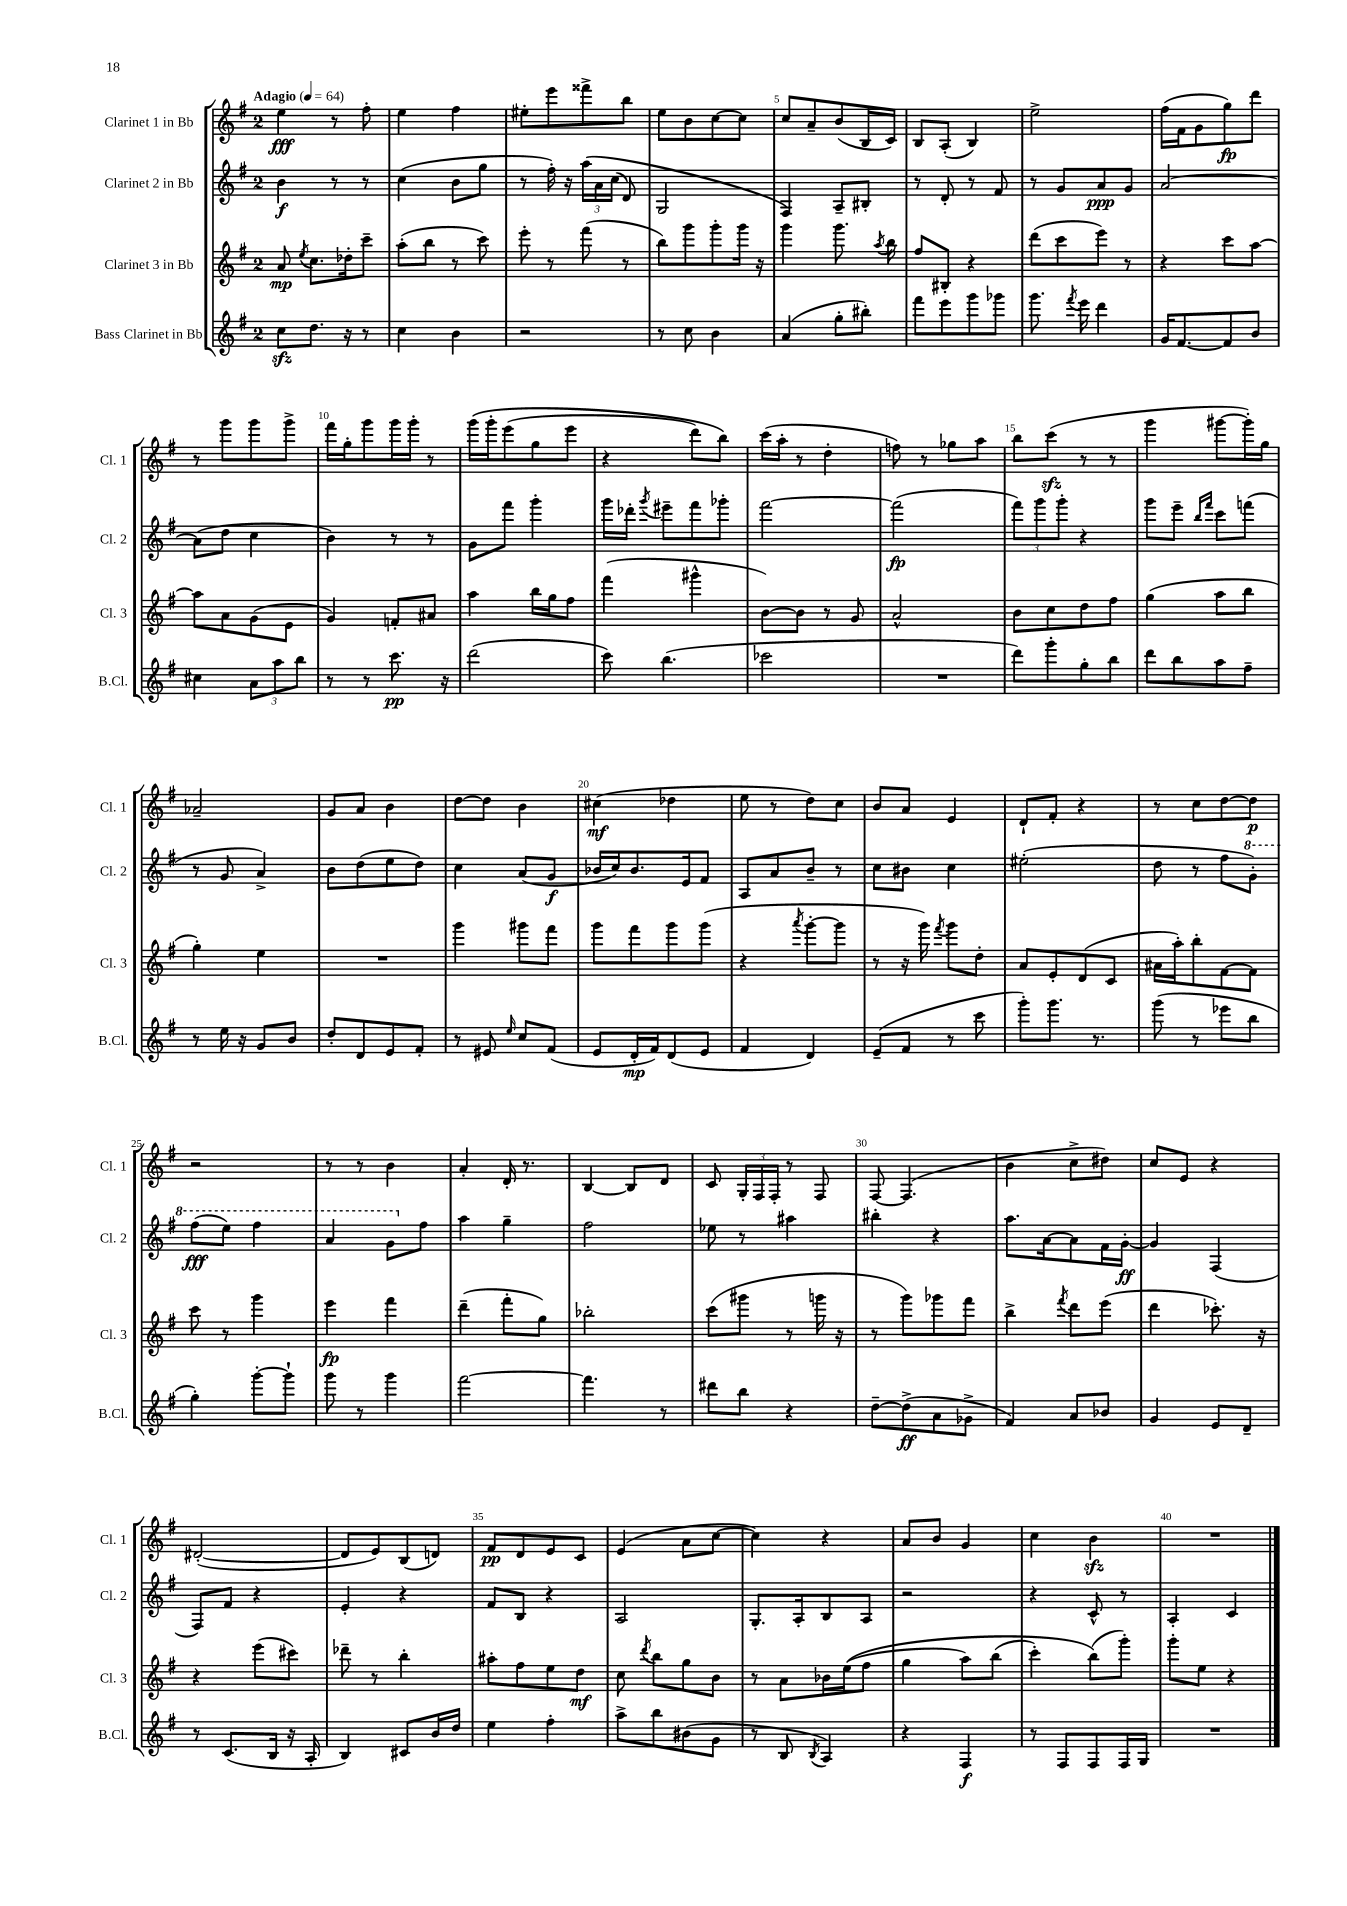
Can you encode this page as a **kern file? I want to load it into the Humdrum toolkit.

**kern	**kern	**kern	**kern
*staff4	*staff3	*staff2	*staff1
*clefG2	*clefG2	*clefG2	*clefG2
*k[f#]	*k[f#]	*k[f#]	*k[f#]
*M2/4	*M2/4	*M2/4	*M2/4
*MM64	*MM64	*MM64	*MM64
8cc	8a	4b	4ee
.	8qee	.	.
8.dd	8.cc	.	.
.	.	8r	8r
16r	16dd-'	.	.
8r	8ccc~	8r	8ff#'
=	=	=	=
4cc	(8aa'	(4cc	4ee
.	8bb	.	.
4b	8r	8b	4ff#
.	8ccc)	8gg	.
=	=	=	=
2r	8eee'	8r	8ee#'
.	8r	16ff#')	8eee
.	.	16r	.
.	(8fff#	&(24aa	8fff##^
.	.	24a	.
.	.	(24cc	.
.	8r	8d)	8bb
=	=	=	=
8r	8bb)	2G	8ee
8cc	8ggg	.	8b
4b	8ggg'	.	[8cc
.	16ggg	.	8cc]
.	16r	.	.
=	=	=	=
(4a	4ggg	4F#&)	8cc
.	.	.	8a~
8gg'	8.ggg	8A~	(8b
8bb#')	.	8B#'	16B
.	8qaa	.	.
.	16bb	.	16c)
=	=	=	=
8fff#	8ff#	8r	8B
8eee	8B#'	8d'	(8A'
8ggg	4r	8r	4B)
8ggg-	.	8f#	.
=	=	=	=
8.ggg	(8ddd	8r	2ee^
.	8ccc	8g	.
8qfff#	.	.	.
16eee	.	.	.
4ddd	8eee)	8a	.
.	8r	8g	.
=	=	=	=
16g	4r	[2a	(16ff#
[8.f#	.	.	16f#
.	.	.	8g
8f#]	8ccc	.	8gg)
8b	[8aa	.	8ddd
=	=	=	=
4cc#	8aa]	(8a]	8r
.	8a	8dd	8ggg
12a	(8g	4cc	8ggg
12aa	.	.	.
.	8e	.	8ggg^
12bb	.	.	.
=	=	=	=
8r	4g)	4b)	16fff#
.	.	.	16gg'
8r	.	.	8ggg
8.ccc	8f'	8r	16ggg
.	.	.	16ggg'
.	8a#	8r	8r
16r	.	.	.
=	=	=	=
(2ddd	4aa	8g	&(16ggg
.	.	.	16ggg'
.	.	8fff#	(8eee
.	16bb	4ggg'	8gg
.	16gg	.	.
.	8ff#	.	8eee
=	=	=	=
8ccc)	(4fff#	16ggg	4r
.	.	16ddd-'	.
.	.	8qggg	.
(4.bb	.	8eee#~	.
.	4ggg#^^	8fff#	8ddd)
.	.	8ggg-'	8bb&)
=	=	=	=
2ccc-	[8b)	[2fff#	(16ccc
.	.	.	16aa'
.	8b]	.	8r
.	8r	.	4dd'
.	8g	.	.
=	=	=	=
2r	2a^^	(2fff#]	8ff)
.	.	.	8r
.	.	.	8gg-
.	.	.	8aa
=	=	=	=
8ddd)	8b	12fff#)	8bb
.	.	12ggg	.
8ggg'	8cc	.	(8ccc
.	.	12ggg'	.
8gg'	8dd	4r	8r
8bb	8ff#	.	8r
=	=	=	=
8ddd	(4gg	8ggg	4ggg
8bb	.	8eee~	.
.	.	16qqbb	.
.	.	16qqfff#	.
8aa	8aa	8ccc	[8ggg#
8ff#~	8bb	(8fff	16ggg#'])
.	.	.	16gg
=	=	=	=
8r	4gg')	8r	2a-~
16ee	.	8g	.
16r	.	.	.
8g	4ee	4a^)	.
8b	.	.	.
=	=	=	=
8dd'	2r	8b	8g
8d	.	(8dd	8a
8e	.	8ee	4b
8f#'	.	8dd)	.
=	=	=	=
8r	4ggg	4cc	[8dd
8e#	.	.	8dd]
16qqee	.	.	.
8cc	8ggg#	(8a	4b
(8f#	8fff#	8g	.
=	=	=	=
8e	8ggg	16b-	(4cc#
.	.	16cc)	.
16d'	8fff#	8.b-	.
16f#)	.	.	.
(8d	8ggg	.	4dd-
.	.	16e	.
8e	(8ggg	8f#	.
=	=	=	=
4f#	4r	8A	8ee
.	.	8a	8r
.	8qaaa	.	.
4d)	[8ggg'	8b~	8dd)
.	8ggg]	8r	8cc
=	=	=	=
(8e~	8r	8cc	8b
8f#	16r	8b#	8a
.	16ggg)	.	.
.	8qfff#	.	.
8r	8ggg	4cc	4e
8ccc	8dd'	.	.
=	=	=	=
8ggg')	8a	(2ee#'	8d`
8.ggg	8e'	.	8f#'
.	(8d	.	4r
8.r	.	.	.
.	8c	.	.
=	=	=	=
(8ggg	16a#	8dd	8r
.	16aa')	.	.
8r	8bb'	8r	8cc
8eee-	[8f#	8ff#	[8dd
8bb	8f#]	8gg')	8dd]
=	=	=	=
4gg')	8ccc	(8fff#	2r
.	8r	8eee)	.
[8ggg'	4ggg	4fff#	.
8ggg`]	.	.	.
=	=	=	=
8ggg	4eee	4aa	8r
8r	.	.	8r
4ggg	4fff#	8gg	4b
.	.	8ff#	.
=	=	=	=
[2fff#	(4ddd~	4aa	4a'
.	8fff#'	4gg~	16d'
.	.	.	8.r
.	8gg)	.	.
=	=	=	=
4.fff#]	2bb-'	2ff#	[4B
.	.	.	8B]
8r	.	.	8d
=	=	=	=
8ddd#	(8ccc	8ee-	8c
8bb	8ggg#	8r	24G'
.	.	.	24F#
.	.	.	24F#'
4r	8r	4aa#	8r
.	16ggg	.	8F#
.	16r	.	.
=	=	=	=
[8dd~	8r	4bb#'	[8F#
(8dd^]	8ggg)	.	(4.F#]
8a	8ggg-	4r	.
8g-^	8fff#	.	.
=	=	=	=
4f#)	4bb^	8.aa	4b
.	.	[16a	.
.	8qfff#	.	.
8a	8ddd	8a]	8cc^
8b-	(8eee	16f#	8dd#)
.	.	[16g'	.
=	=	=	=
4g	4ddd	4g]	8cc
.	.	.	8e
8e	8.ccc-')	(4F#	4r
8d~	.	.	.
.	16r	.	.
=	=	=	=
8r	4r	8F#)	([2d#'
(8.c	.	8f#	.
.	(8eee	4r	.
16B	.	.	.
16r	8ccc#)	.	.
16A'	.	.	.
=	=	=	=
4B)	8ddd-~	4e'	8d#]
.	8r	.	8e)
8c#	4bb'	4r	(8B
16b	.	.	8d)
16dd	.	.	.
=	=	=	=
4ee	8aa#'	8f#	8f#
.	8ff#	8B	8d
4ff#'	8ee	4r	8e
.	8dd	.	8c
=	=	=	=
8aa^	8cc	2A	(4e
.	8qddd	.	.
8bb	8bb	.	.
(8b#	8gg	.	8a
8g	8b	.	[8cc
=	=	=	=
8r	8r	8.G'	4cc])
8B	8a	.	.
.	.	16A'	.
8qB	.	.	.
4A)	16b-	8B	4r
.	&((16ee	.	.
.	8ff#	8A	.
=	=	=	=
4r	4gg	2r	8a
.	.	.	8b
4F#	8aa)	.	4g
.	(8bb	.	.
=	=	=	=
8r	4ccc')	4r	4cc
8F#	.	.	.
8F#	(8bb&)	8c^^	4b
16F#	8ggg')	8r	.
16G	.	.	.
=	=	=	=
2r	8ggg'	4A'	2r
.	8ee	.	.
.	4r	4c	.
==	==	==	==
*-	*-	*-	*-
